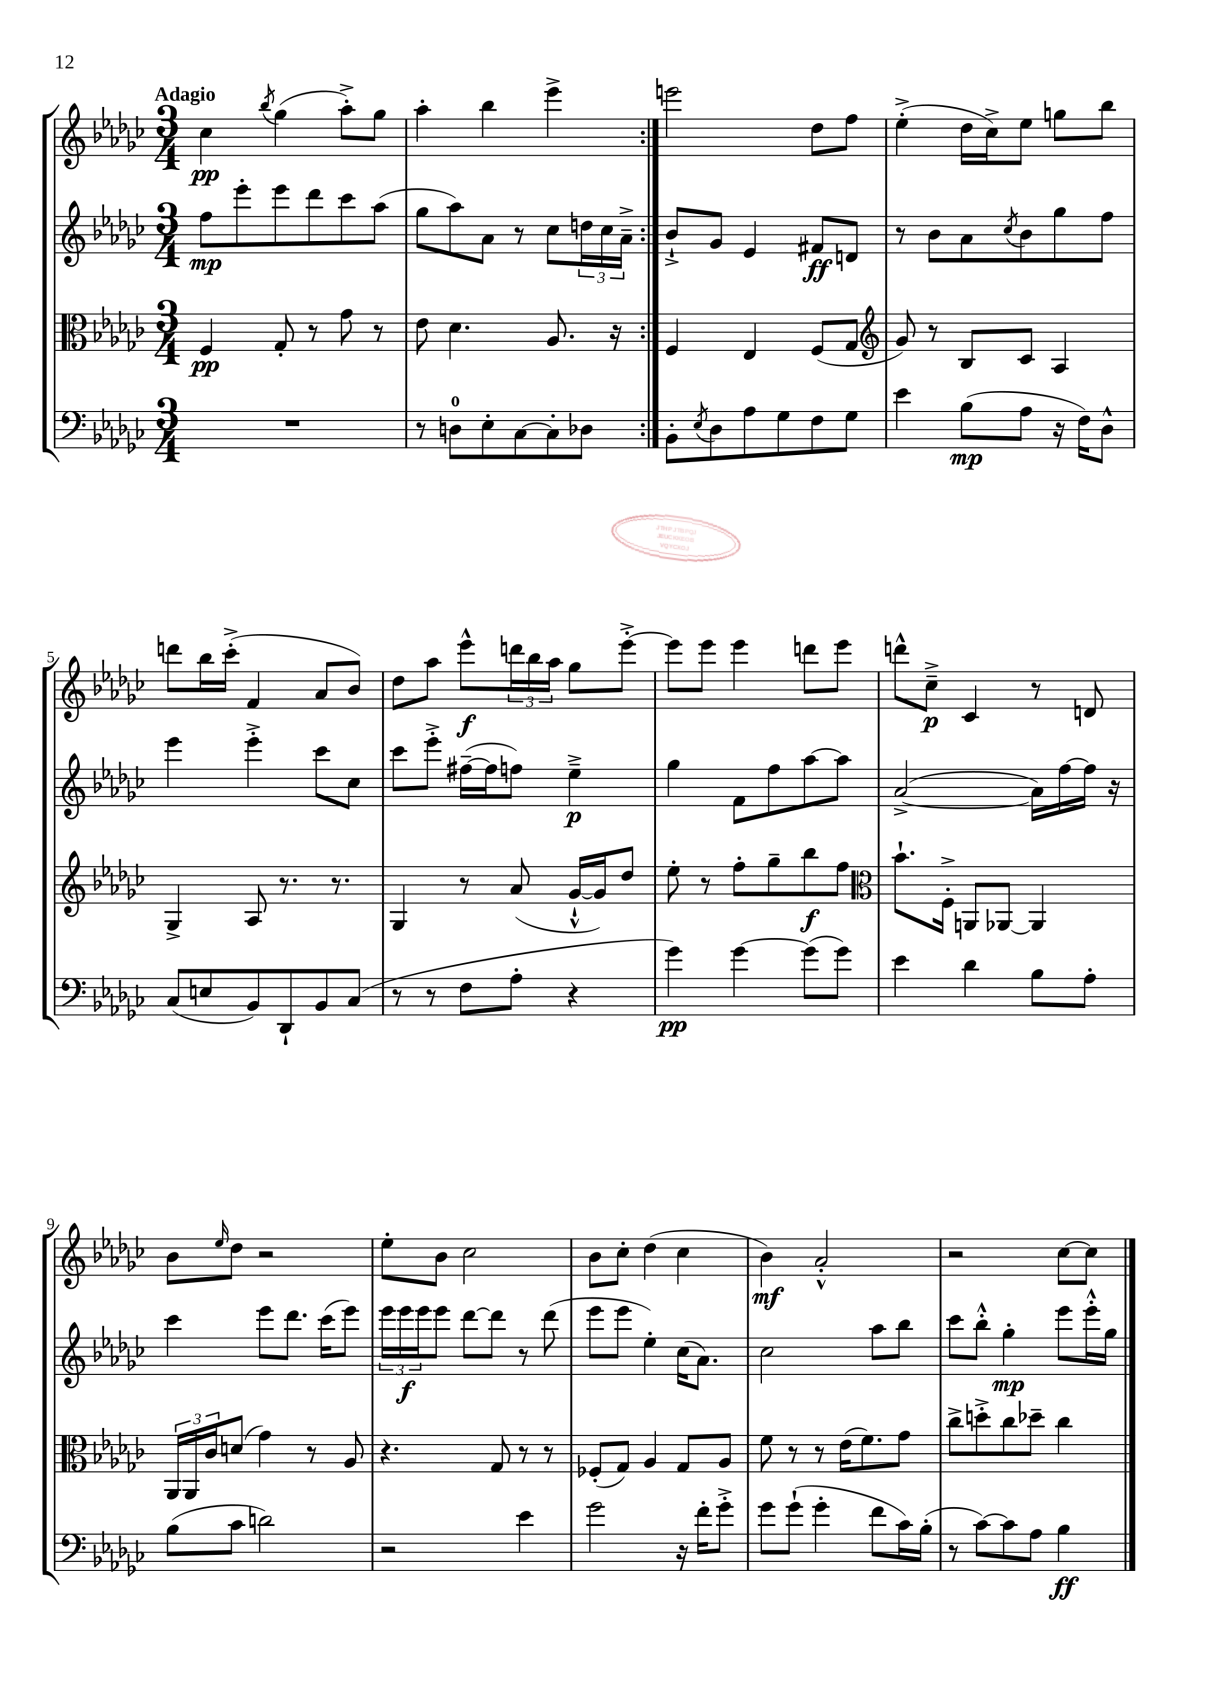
<<
\new StaffGroup <<
\new Staff = "s0" {
    \clef treble \key ges \major \numericTimeSignature \time 3/4 \tempo "Adagio"
    \repeat volta 2 { ces''4\pp \acciaccatura { bes''8 } ges''4( aes''8-.->) ges''8 |
    aes''4-. bes''4 ees'''4-> | }
    e'''2 des''8 f''8 |
    ees''4-.->( des''16 ces''16->) ees''8 g''8 bes''8 |
    d'''8 bes''16 ces'''16-.->( f'4 aes'8 bes'8) |
    des''8 aes''8 ees'''8-^\f \tuplet 3/2 { d'''16 bes''16 aes''16 } ges''8 ees'''8~-.-> |
    ees'''8 ees'''8 ees'''4 d'''8 ees'''8 |
    d'''8-^ ces''8--->\p ces'4 r8 d'8 |
    bes'8 \grace { ees''16 } des''8 r2 |
    ees''8-. bes'8 ces''2 |
    bes'8 ces''8-. des''4( ces''4 |
    bes'4\mf) aes'2-.-^ |
    r2 ces''8~ ces''8 \bar "|." |
}
\new Staff = "s1" {
    \clef treble \key ges \major \numericTimeSignature \time 3/4
    \repeat volta 2 { f''8\mp ees'''8-. ees'''8 des'''8 ces'''8 aes''8( |
    ges''8 aes''8) aes'8 r8 ces''8 \tuplet 3/2 { d''16 ces''16 aes'16---> } | }
    bes'8-!-> ges'8 ees'4 fis'8\ff d'8 |
    r8 bes'8 aes'8 \acciaccatura { ces''8 } bes'8 ges''8 f''8 |
    ees'''4 ees'''4-.-> ces'''8 ces''8 |
    ces'''8 ees'''8-.-> fis''16~--( fis''16 f''8) ees''4--->\p |
    ges''4 f'8 f''8 aes''8~ aes''8 |
    aes'2~->( aes'16) f''16~ f''16 r16 |
    ces'''4 ees'''8 des'''8. ces'''16( ees'''8) |
    \tuplet 3/2 { ees'''16 ees'''16\f ees'''16 } ees'''8 des'''8~ des'''8 r8 des'''8( |
    ees'''8 ees'''8 ees''4-.) ces''16( aes'8.) |
    ces''2 aes''8 bes''8 |
    ces'''8 bes''8-.-^ ges''4-.\mp ees'''8 ees'''16-.-^ ges''16 \bar "|." |
}
\new Staff = "s2" {
    \clef alto \key ges \major \numericTimeSignature \time 3/4
    \repeat volta 2 { f4\pp ges8-. r8 ges'8 r8 |
    ees'8 des'4. aes8. r16 | }
    f4 ees4 f8( ges8 |
    \clef treble ges'8) r8 bes8 ces'8 aes4 |
    ges4-> aes8 r8. r8. |
    ges4 r8 aes'8( ges'16~-!-^ ges'16) des''8 |
    ees''8-. r8 f''8-. ges''8-- bes''8\f f''8 |
    \clef alto bes'8.-! f16-.-> a,8 aes,8~ aes,4 |
    \tuplet 3/2 { aes,16 aes,16 ces'16 } d'8( ges'4) r8 aes8 |
    r4. ges8 r8 r8 |
    fes8-.( ges8) aes4 ges8 aes8 |
    f'8 r8 r8 ees'16( f'8.) ges'8 |
    ces''8-> d''8-.-> ces''8 des''8-- ces''4 \bar "|." |
}
\new Staff = "s3" {
    \clef bass \key ges \major \numericTimeSignature \time 3/4
    \repeat volta 2 { R2. |
    r8 d8-0 ees8-. ces8~ ces8-. des8 | }
    bes,8-. \acciaccatura { ees8 } des8 aes8 ges8 f8 ges8 |
    ees'4 bes8\mp( aes8 r16 f16) des8-^ |
    ces8( e8 bes,8) des,8-! bes,8 ces8( |
    r8 r8 f8 aes8-. r4 |
    ges'4\pp) ges'4~ ges'8( ges'8) |
    ees'4 des'4 bes8 aes8-. |
    bes8( ces'8 d'2) |
    r2 ees'4 |
    ges'2 r16 f'16-. ges'8-.-> |
    ges'8 ges'8-!( ges'4-. f'8 ces'16) bes16-.( |
    r8 ces'8~) ces'8 aes8 bes4\ff \bar "|." |
}
>>
>>
